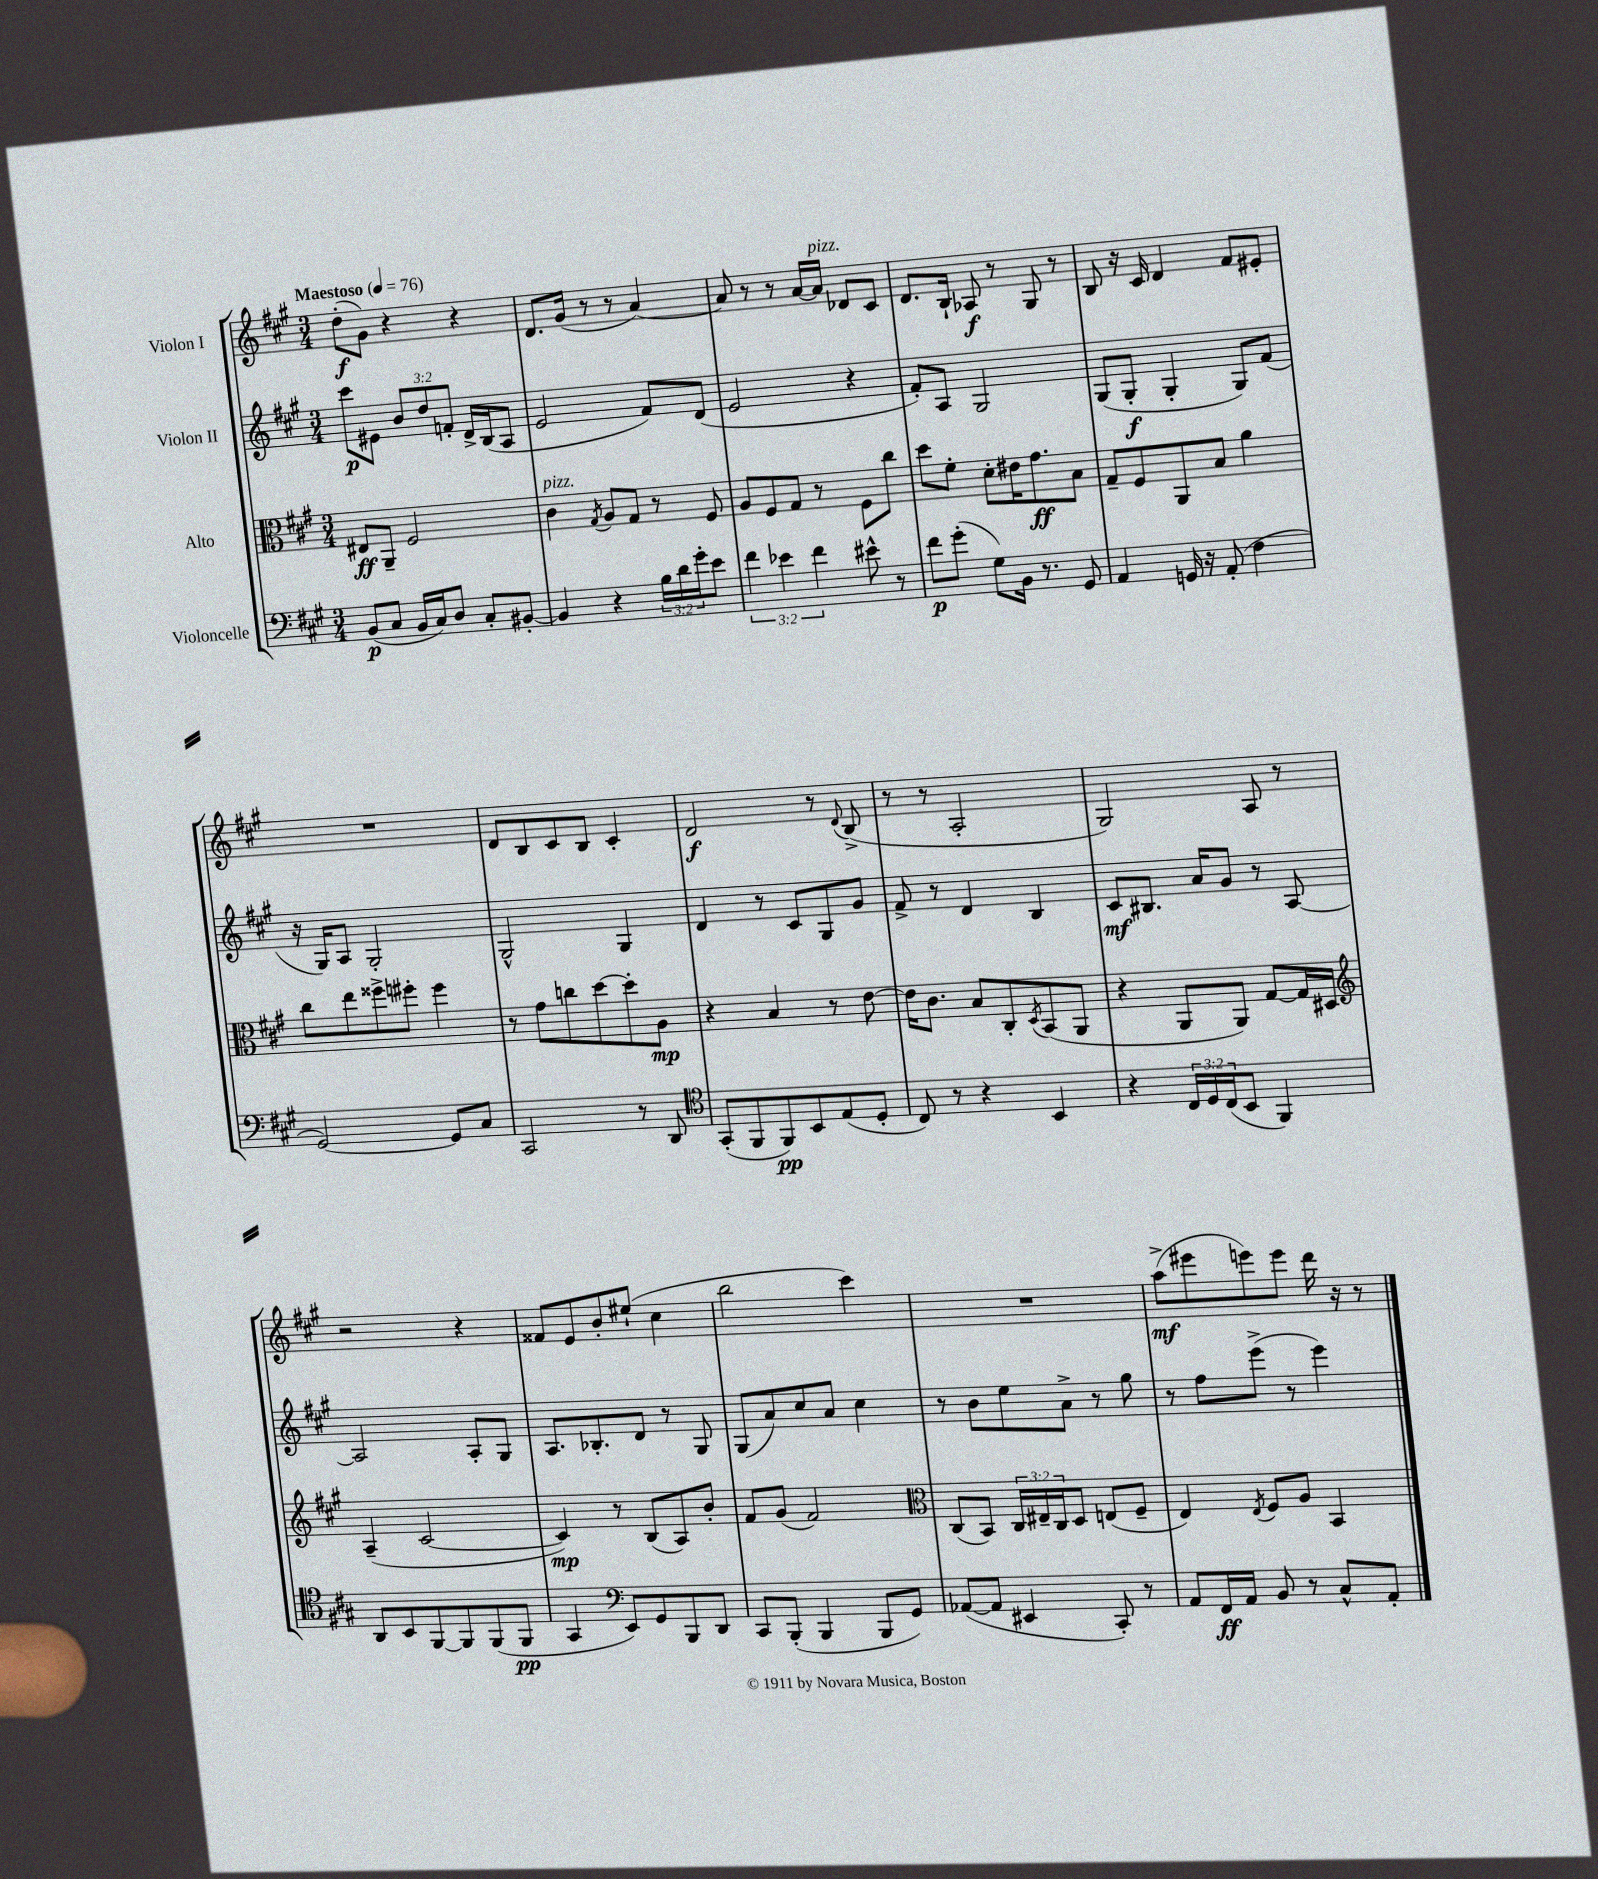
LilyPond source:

<<
\new StaffGroup <<
\new Staff = "s0" \with { instrumentName = "Violon I" } {
    \clef treble \key a \major \numericTimeSignature \time 3/4 \tempo "Maestoso" 4 = 76
    d''8-.\f( gis'8) r4 r4 |
    d'8. gis'16( r8 r8 a'4~) |
    a'8 r8 r8 a'16~ a'16^\markup { \italic "pizz." } des'8 cis'8 |
    d'8. b16-! aes8\f r8 gis8 r8 |
    b8 r16 cis'16 d'4 fis'8 eis'8-. |
    R2. |
    d'8 b8 cis'8 b8 cis'4-. |
    d'2\f r8 \appoggiatura { d'8 } b8->( |
    r8 r8 a2-. |
    gis2) a8 r8 |
    r2 r4 |
    fisis'8 e'8 b'8-. eis''8-!( cis''4 |
    b''2 cis'''4) |
    R2. |
    a''8->\mf( eis'''8 e'''8) e'''8 d'''16 r16 r8 \bar "|." |
}
\new Staff = "s1" \with { instrumentName = "Violon II" } {
    \clef treble \key a \major \numericTimeSignature \time 3/4 \override Staff.TupletNumber.text = #tuplet-number::calc-fraction-text
    cis'''8\p eis'8 \tuplet 3/2 { b'8 d''8 f'8-. } d'16-> b16( a8 |
    e'2 fis'8) d'8( |
    e'2 r4 |
    fis'8-.) a8 gis2 |
    gis8( gis8-.\f gis4-. gis8) fis'8( |
    r16 gis16) a8 gis2-. |
    gis2-^ gis4 |
    d'4 r8 cis'8 gis8 gis'8 |
    fis'8-> r8 d'4 b4 |
    cis'8\mf bis8. a'16 gis'8 r8 a8~ |
    a2 a8-. gis8 |
    a8. bes8.-. d'8 r8 gis8 |
    gis8( a'8) cis''8 a'8 cis''4 |
    r8 b'8 e''8 a'8-> r8 gis''8 |
    r8 fis''8 e'''8->( r8 e'''4) \bar "|." |
}
\new Staff = "s2" \with { instrumentName = "Alto" } {
    \clef alto \key a \major \numericTimeSignature \time 3/4 \override Staff.TupletNumber.text = #tuplet-number::calc-fraction-text
    eis8\ff a,8-- fis2 |
    cis'4^\markup { \italic "pizz." } \acciaccatura { gis8 } a8 gis8 r8 fis8 |
    a8 fis8 gis8 r8 fis8 cis''8 |
    d''8 fis'8-. d'8-. eis'16 gis'8.\ff b8 |
    gis8-- fis8 a,8 b8 a'4 |
    cis''8 e''8 fisis''8-> fis''8-. fis''4 |
    r8 gis'8 c''8 d''8~ d''8-. a8\mp |
    r4 b4 r8 e'8~ |
    e'16 cis'8. b8 cis8-. \acciaccatura { d8 } b,8( a,8 |
    r4 a,8 a,8) gis8~ gis16 dis16 |
    \clef treble a4--( cis'2~ |
    cis'4\mp) r8 b8( a8) b'8-. |
    fis'8 gis'8( fis'2) |
    \clef alto cis8( b,8) \tuplet 3/2 { cis16 eis16-- cis16 } d8 e8( fis8-- |
    e4) \acciaccatura { e8 } fis8 a8 b,4 \bar "|." |
}
\new Staff = "s3" \with { instrumentName = "Violoncelle" } {
    \clef bass \key a \major \numericTimeSignature \time 3/4 \override Staff.TupletNumber.text = #tuplet-number::calc-fraction-text
    b,8\p( cis8 b,16 cis16) d8 cis8-. bis,8~-. |
    bis,4 r4 \tuplet 3/2 { b16 d'16 gis'16-. } e'8 |
    \tuplet 3/2 { fis'4 ees'4 fis'4 } eis'8-^ r8 |
    fis'8\p gis'8-.( gis8) b,16 r8. gis,8 |
    a,4 g,16 r16 a,8-.( fis4 |
    gis,2~) gis,8 cis8 |
    cis,2 r8 d,8 |
    \clef tenor gis,8-.( fis,8 fis,8\pp) b,8 e8( d8-. |
    cis8) r8 r4 b,4 |
    r4 \tuplet 3/2 { cis16 d16 cis16( } b,8 fis,4) |
    a,8 b,8 fis,8~ fis,8 fis,8( fis,8\pp |
    gis,4 \clef bass e,8) gis,8 b,,8 d,8 |
    cis,8 b,,8-.( b,,4 b,,8 gis,8) |
    aes,8~( aes,8 eis,4 cis,8-.) r8 |
    a,8 fis,16\ff a,16 b,8 r8 cis8-^ a,8-. \bar "|." |
}
>>
>>
\layout { \context { \Score \remove "Bar_number_engraver" } }
